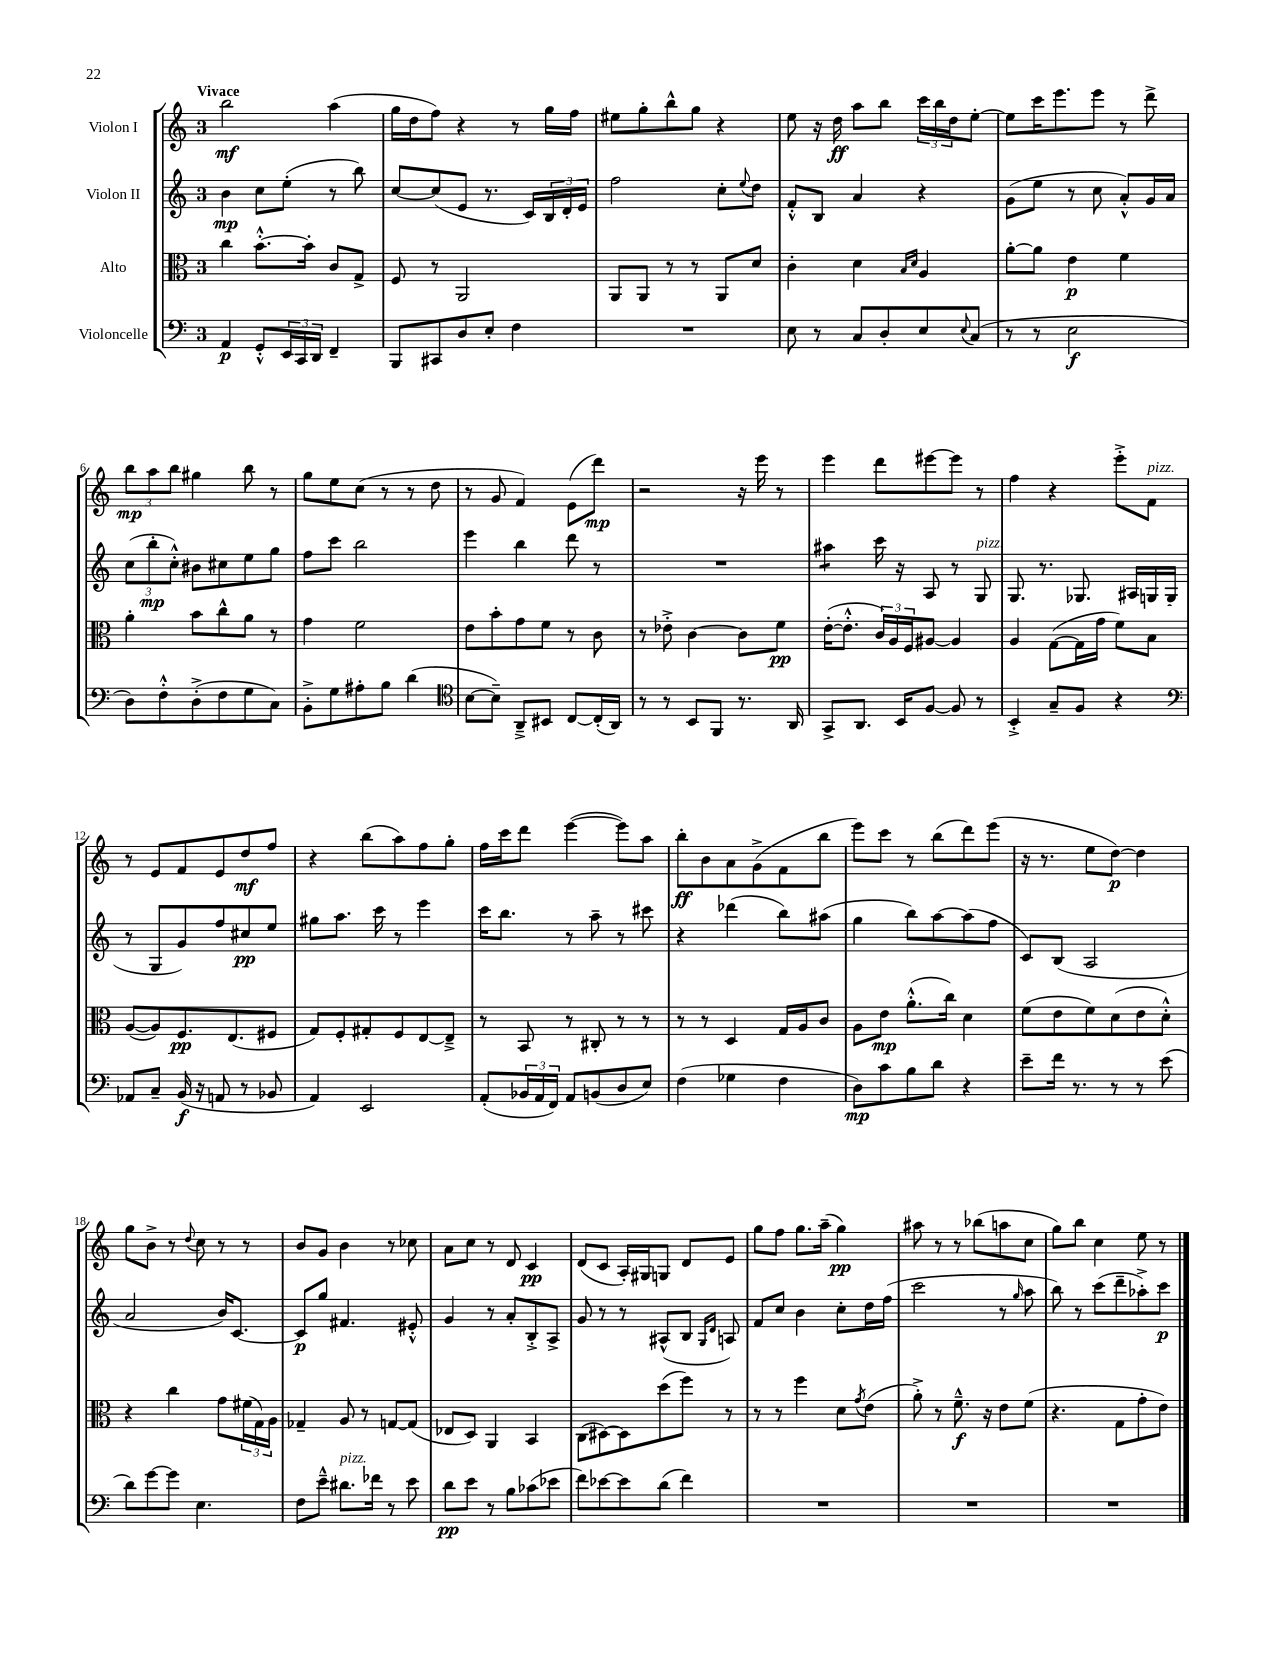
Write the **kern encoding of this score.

**kern	**kern	**kern	**kern
*staff4	*staff3	*staff2	*staff1
*clefF4	*clefC3	*clefG2	*clefG2
*k[]	*k[]	*k[]	*k[]
*M3/4	*M3/4	*M3/4	*M3/4
4AA	4cc	4b	2bb
8GG'^^	[8.b'^^	8cc	.
24EE	.	(8ee'	.
24CC	.	.	.
.	16b']	.	.
24DD	.	.	.
4FF~	8c	8r	(4aa
.	8G^	8bb)	.
=	=	=	=
8BBB	8F	[8cc	16gg
.	.	.	16dd
8CC#	8r	(8cc]	8ff)
8D	2AA	8e	4r
8E'	.	8.r	.
4F	.	.	8r
.	.	16c)	.
.	.	24B	16gg
.	.	24d'	.
.	.	.	16ff
.	.	24e	.
=	=	=	=
2.r	8AA	2ff	8ee#
.	8AA	.	8gg'
.	8r	.	8bb^^
.	8r	.	8gg
.	8AA	8cc'	4r
.	.	8qqee	.
.	8d	8dd	.
=	=	=	=
8E	4c'	8f'^^	8ee
8r	.	8B	16r
.	.	.	16dd
8C	4d	4a	8aa
8D'	.	.	8bb
.	16qqB	.	.
.	16qqd	.	.
8E	4A	4r	24ccc
.	.	.	24bb
.	.	.	24dd
8qqE	.	.	.
(8C	.	.	[8ee'
=	=	=	=
8r	[8a'	(8g	8ee]
8r	8a]	8ee	16ccc
.	.	.	8.eee
2E	4e	8r	.
.	.	8cc	8eee
.	4f	8a'^^)	8r
.	.	16g	8ddd^
.	.	16a	.
=	=	=	=
8D)	4a'	(12cc	12bb
.	.	12bb'	12aa
8F'^^	.	.	.
.	.	12cc'^^)	12bb
(8D'^	8b	8b#	4gg#
8F	8cc^^	8cc#	.
8G	8a	8ee	8bb
8C)	8r	8gg	8r
=	=	=	=
8BB'^	4g	8ff	8gg
8G	.	8ccc	8ee
8A#'	2f	2bb	(8cc
8B	.	.	8r
(4d	.	.	8r
.	.	.	8dd
=	=	=	=
*clefC4	*	*	*
[8B	8e	4eee	8r
8B~])	8b'	.	8g
8AA~^	8g	4bb	4f)
8BB#	8f	.	.
[8C	8r	8ddd	(8e
(16C']	8c	8r	8ddd)
16AA)	.	.	.
=	=	=	=
8r	8r	2.r	2r
8r	8e-'^	.	.
8BB	[4c	.	.
8FF	.	.	.
8.r	8c]	.	16r
.	.	.	16eee
.	8f	.	8r
16AA	.	.	.
=	=	=	=
8GG^	([16e'	4aa#	4eee
.	8.e'^^]	.	.
8.AA	.	.	.
.	24c)	16ccc	8ddd
.	24A	.	.
16BB	.	16r	.
.	24F	.	.
[8F	[8A#	8A	[8eee#
8F]	4A#]	8r	8eee#]
8r	.	8G	8r
=	=	=	=
4BB'^	4A	8.G	4ff
.	.	8.r	.
8G~	([8G	.	4r
8F	16G]	8.G-	.
.	16g	.	.
4r	8f)	.	8eee'^
.	.	16A#	.
.	8B	16G	8f
.	.	(16G	.
=	=	=	=
*clefF4	*	*	*
8AA-	([8A	8r	8r
8C~	8A])	8G	8e
(16BB	8.F	8g)	8f
16r	.	.	.
8AA	.	8ff	8e
.	(8.E	.	.
8r	.	8cc#	8dd
8BB-	8F#	8ee	8ff
=	=	=	=
4AA)	8G)	8gg#	4r
.	8F'	8.aa	.
2EE	8G#'	.	(8bb
.	.	16ccc	.
.	8F	8r	8aa)
.	[8E	4eee	8ff
.	8E~^]	.	8gg'
=	=	=	=
(8AA'	8r	16ccc	16ff
.	.	8.bb	16ccc
24BB-	8BB	.	8ddd
24AA	.	.	.
24FF)	.	.	.
8AA	8r	8r	([4eee
(8BB	8C#'	8aa~	.
8D	8r	8r	8eee])
8E)	8r	8ccc#	8aa
=	=	=	=
(4F	8r	4r	8bb'
.	8r	.	8b
4G-	4D	(4ddd-	8a
.	.	.	(8g^
4F	16G	8bb)	8f
.	16A	.	.
.	8c	(8aa#	8bb
=	=	=	=
8D)	8A	4gg	8eee)
8c	8e	.	8ccc
8B	(8.a'^^	8bb)	8r
8d	.	[8aa	(8bb
.	16cc)	.	.
4r	4d	(8aa]	8ddd)
.	.	8ff	(8eee
=	=	=	=
8e~	(8f	8c)	16r
.	.	.	8.r
16f	8e	(8B	.
8.r	.	.	.
.	8f)	2A	8ee
8r	(8d	.	[8dd)
8r	8e	.	4dd]
(8e	8d'^^)	.	.
=	=	=	=
8d)	4r	2a	8gg
[8g	.	.	8b^
8g]	4cc	.	8r
.	.	.	8qqdd
4.E	.	.	8cc
.	8g	16b)	8r
.	.	[8.c	.
.	(24f#	.	8r
.	24G)	.	.
.	24A	.	.
=	=	=	=
8F	4G-~	8c]	8b
8e~^^	.	8gg	8g
8.d#	8A	4.f#	4b
.	8r	.	.
16f-	.	.	.
8r	[8G	.	8r
8e	(8G]	8e#'^^	8cc-
=	=	=	=
8d	8E-	4g	8a
8e	8D)	.	8cc
8r	4AA	8r	8r
8B	.	8a'	8d
(8c-	4BB	8B'^	4c
8e-	.	8A^	.
=	=	=	=
8f)	(8C	8g	(8d
[8e-	[8D#)	8r	8c
8e-]	8D#]	8r	16A')
.	.	.	16G#
(8d	(8dd	(8A#^^	8G
4f)	8ff)	8B	8d
.	.	16qqG	.
.	.	16qqd	.
.	8r	8A)	8e
=	=	=	=
2.r	8r	8f	8gg
.	8r	8cc	8ff
.	4ff	4b	8.gg
.	.	.	(16aa~
.	8d	8cc'	4gg)
.	8qg	.	.
.	(8e	16dd	.
.	.	(16ff	.
=	=	=	=
2.r	8a'^)	2ccc	8aa#
.	8r	.	8r
.	8.f~^^	.	8r
.	.	.	(8bb-
.	16r	.	.
.	8e	8r	8aa
.	.	16qqgg	.
.	(8f	8aa	8cc
=	=	=	=
2.r	4.r	8bb)	8gg)
.	.	8r	8bb
.	.	(8ccc	4cc
.	8G	8ddd~	.
.	8g'	8aa-'^)	8ee
.	8e)	8ccc	8r
==	==	==	==
*-	*-	*-	*-
